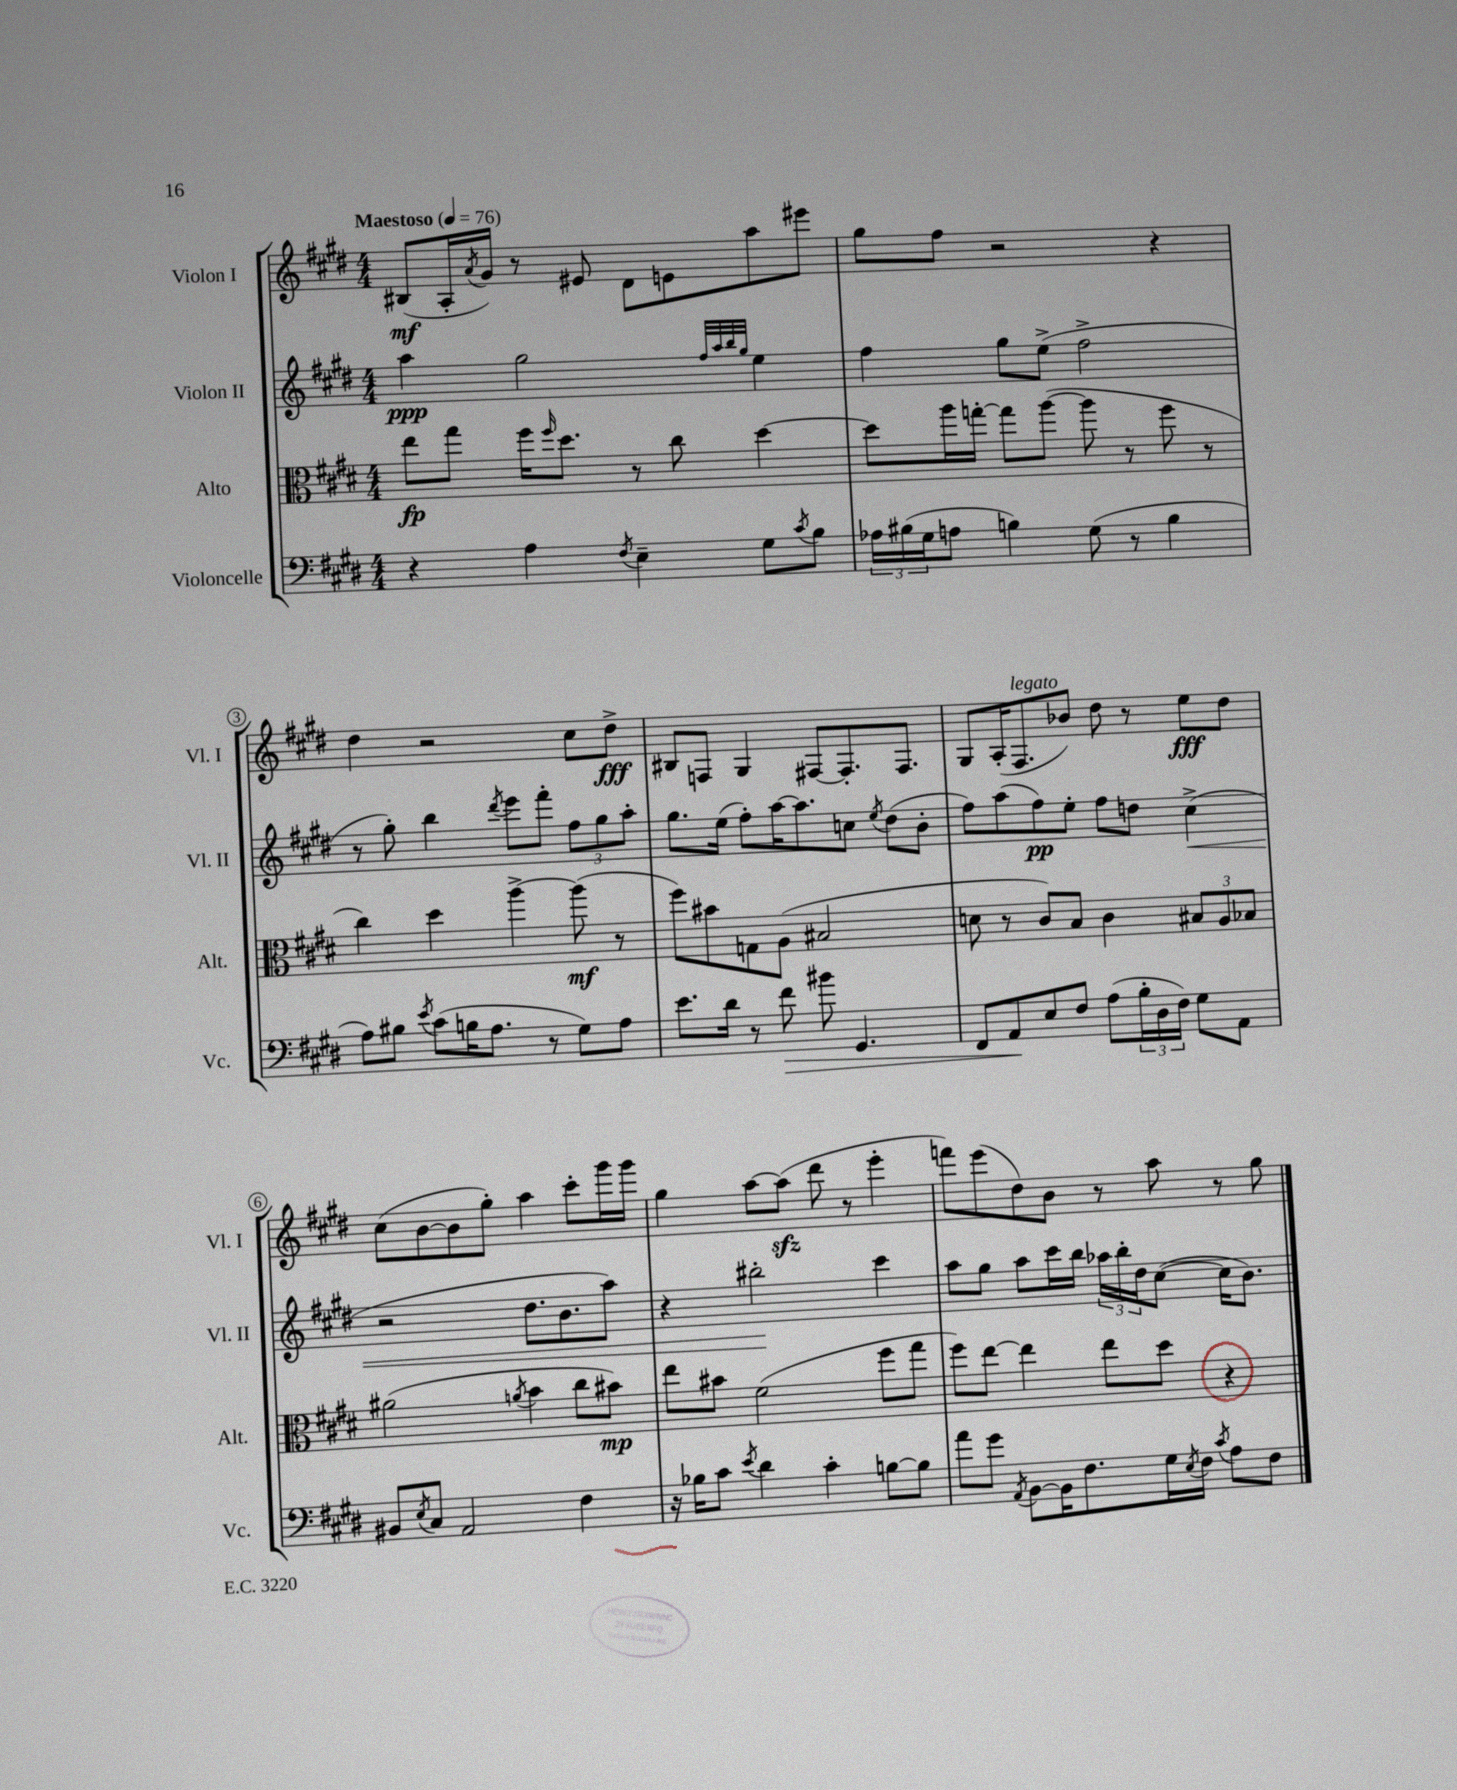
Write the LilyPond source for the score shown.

<<
\new StaffGroup <<
\new Staff = "s0" \with { instrumentName = "Violon I" shortInstrumentName = "Vl. I" } {
    \clef treble \key e \major \numericTimeSignature \time 4/4 \tempo "Maestoso" 4 = 76
    bis8\mf( a16-. \acciaccatura { a'8 } gis'16) r8 eis'8 dis'8 e'8 a''8 eis'''8 |
    gis''8 fis''8 r2 r4 |
    dis''4 r2 cis''8 dis''8->\fff |
    bis8 f8 gis4 fis8~ fis8.-. fis8. |
    gis8 a16-.( fis8.^\markup { \italic "legato" } bes'8) dis''8 r8 e''8\fff dis''8 |
    cis''8( b'8~ b'8 gis''8-.) a''4 cis'''8-. gis'''16 gis'''16 |
    gis''4 a''8~ a''8\sfz( dis'''8 r8 e'''4-. |
    f'''8) e'''8( dis''8) b'8 r8 a''8 r8 gis''8 \bar "|." |
}
\new Staff = "s1" \with { instrumentName = "Violon II" shortInstrumentName = "Vl. II" } {
    \clef treble \key e \major \numericTimeSignature \time 4/4
    a''4\ppp gis''2 \grace { fis''32 a''32 b''32 gis''32 } e''4 |
    fis''4 gis''8 e''8->( fis''2-> |
    r8 gis''8-.) b''4 \acciaccatura { dis'''8 } e'''8 fis'''8-. \tuplet 3/2 { fis''8 gis''8 a''8-. } |
    gis''8. e''16( fis''8-.) a''16~ a''8. c''8 \acciaccatura { e''8 } dis''8( b'8-. |
    fis''8) a''8( fis''8\pp) e''8-. fis''8 d''8 cis''4->\<( |
    r2 dis''8. b'8. a''8) |
    r4 bis''2-.\! cis'''4 |
    a''8 gis''8 a''8 cis'''16 b''16 \tuplet 3/2 { aes''16 b''16-. dis''16 } cis''8~( cis''16 b'8.) \bar "|." |
}
\new Staff = "s2" \with { instrumentName = "Alto" shortInstrumentName = "Alt." } {
    \clef alto \key e \major \numericTimeSignature \time 4/4
    e''8\fp gis''8 fis''16 \grace { fis''16 } dis''8. r8 cis''8 dis''4~ |
    dis''8 a''16 g''16~-. g''8 a''8~( a''8 r8 fis''8 r8 |
    cis''4) dis''4 a''4~-> a''8\mf( r8 |
    fis''8) bis'8 g8 a8( bis2 |
    d'8 r8 cis'8) b8 cis'4 \tuplet 3/2 { bis8 a8 bes8 } |
    ais'2( \acciaccatura { a'8 } b'4 cis''8 bis'8\mp) |
    e''8 bis'8 fis'2( fis''8 gis''8 |
    fis''8) e''8~ e''4 e''8 dis''8 r4 \bar "|." |
}
\new Staff = "s3" \with { instrumentName = "Violoncelle" shortInstrumentName = "Vc." } {
    \clef bass \key e \major \numericTimeSignature \time 4/4
    r4 a4 \acciaccatura { fis8 } e4-- gis8 \acciaccatura { cis'8 } b8 |
    \tuplet 3/2 { aes16 bis16( gis16 } a8 b4) gis8( r8 b4 |
    a8) bis8 \acciaccatura { e'8 } cis'8( b16 a8. r8 gis8) a8 |
    e'8. dis'16 r8 fis'8\> bis'8 gis,4. |
    fis,8 a,8\! e8 fis8 a8( \tuplet 3/2 { b16-. dis16 fis16) } gis8 a,8 |
    bis,8 \acciaccatura { e8 } cis8 a,2 fis4 |
    r16 bes16 cis'8 \acciaccatura { e'8 } dis'4 cis'4-. b8~ b8 |
    a'8 gis'8 \acciaccatura { a,8 } b,8~ b,16 fis8. gis16 \acciaccatura { e8 } fis16 \acciaccatura { cis'8 } a8 fis8 \bar "|." |
}
>>
>>
\layout { \context { \Score \override BarNumber.stencil = #(make-stencil-circler 0.1 0.3 ly:text-interface::print) } }
